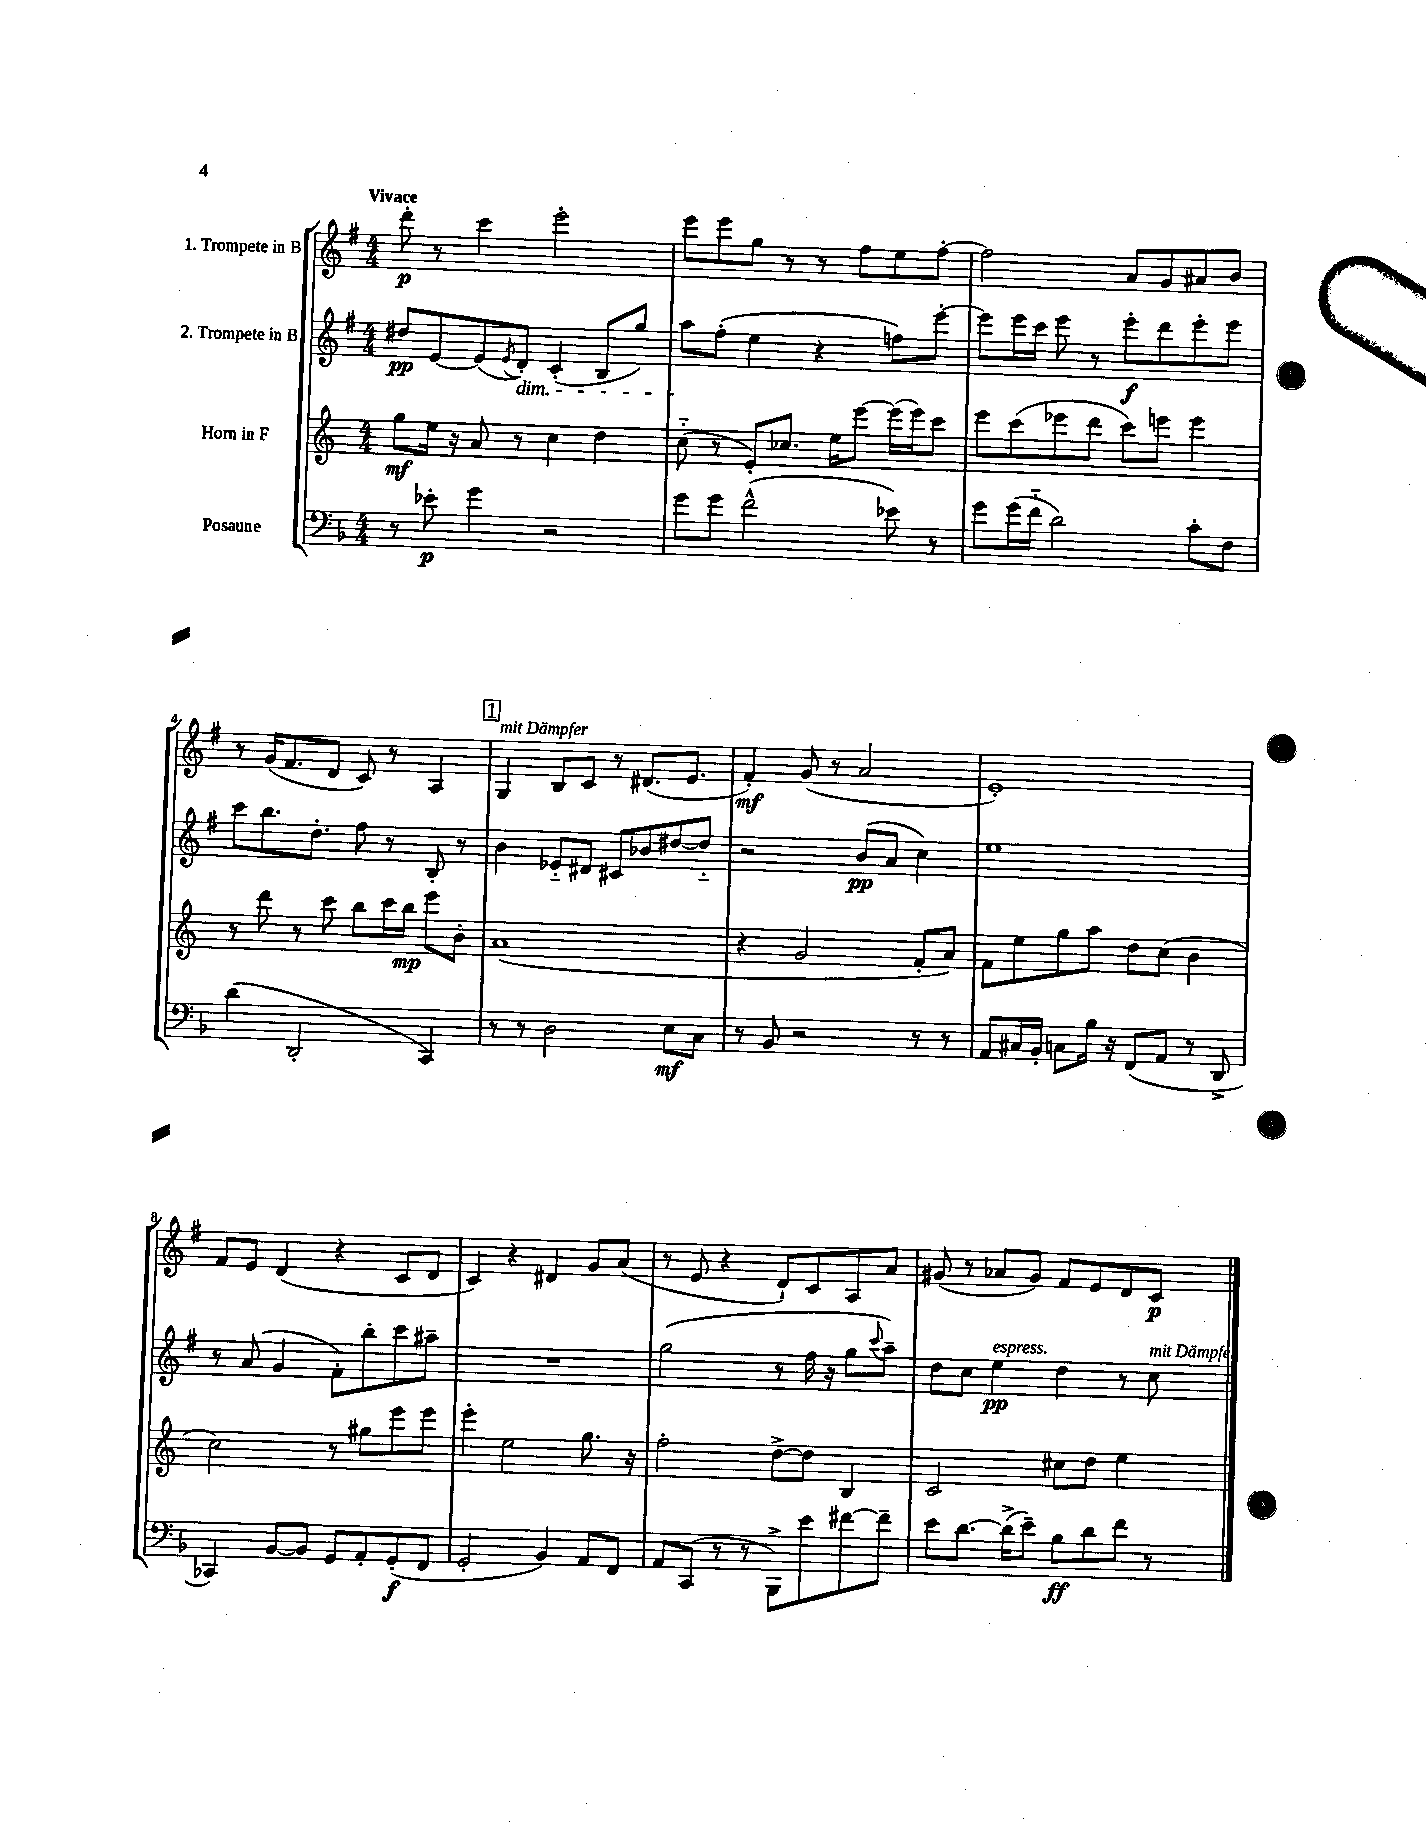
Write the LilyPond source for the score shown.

<<
\new StaffGroup <<
\new Staff = "s0" \with { instrumentName = "1. Trompete in B" } {
    \clef treble \key g \major \numericTimeSignature \time 4/4 \tempo "Vivace"
    d'''8-.\p r8 c'''4 e'''2-. |
    e'''8 e'''8 g''8 r8 r8 fis''8 e''8 fis''8~-. |
    fis''2 a'8 g'8 ais'8 b'8 |
    r8 g'16( fis'8. d'8 c'8) r8 a4 |
    \mark \markup { \box "1" } g4^\markup { \italic "mit Dämpfer" } b8 c'8 r8 dis'8.( e'8. |
    fis'4-.\mf) g'8( r8 a'2 |
    e'1-.) |
    fis'8 e'8 d'4( r4 c'8 d'8 |
    c'4) r4 dis'4 g'8 a'8( |
    r8 e'8 r4 d'8-!) c'8 a8 a'8 |
    gis'8( r8 aes'8 gis'8) fis'8 e'8 d'8 c'8\p \bar "|." |
}
\new Staff = "s1" \with { instrumentName = "2. Trompete in B" } {
    \clef treble \key g \major \numericTimeSignature \time 4/4
    dis''8\pp e'8~ e'8( \acciaccatura { e'8 } d'8-.\dim) c'4-.( b8 g''8) |
    a''8\! fis''8-.( e''4 r4 f''8) e'''8~-. |
    e'''8 e'''16 c'''16 e'''8 r8 e'''8-.\f d'''8 e'''8-. e'''8 |
    c'''8 b''8. d''8.-. fis''8 r8 b8-. r8 |
    \mark \markup { \box "1" } b'4 ees'8-_ dis'8 cis'8 bes'8 dis''8~ dis''8-_ |
    r2 b'8\pp( a'8 c''4) |
    e''1 |
    r8 a'8( g'4 fis'8-.) b''8-. c'''8 ais''8-- |
    R1 |
    g''2( r8 fis''16 r16 g''8 \appoggiatura { c'''8 } a''8--) |
    d''8 c''8 e''4\pp^\markup { \italic "espress." } d''4 r8 c''8^\markup { \italic "mit Dämpfer" } \bar "|." |
}
\new Staff = "s2" \with { instrumentName = "Horn in F" } {
    \clef treble \key c \major \numericTimeSignature \time 4/4
    g''8\mf e''16 r16 a'8 r8 c''4 d''4 |
    c''8-_( r8 e'8-.) ces''8. e''16 e'''8~ e'''16( e'''16) c'''8 |
    e'''8 c'''8( ees'''8 d'''8 c'''8) e'''8 e'''4 |
    r8 d'''8 r8 c'''8 b''8 c'''16 b''16\mp e'''8 b'8-. |
    \mark \markup { \box "1" } a'1( |
    r4 g'2 f'8-. a'8) |
    f'8 e''8 g''8 a''8 d''8 c''8( b'4 |
    c''2) r8 gis''8 e'''8 e'''8 |
    e'''4-. e''2 g''8. r16 |
    f''2-. d''8~-> d''8 b4 |
    c'2 cis''8 d''8 e''4 \bar "|." |
}
\new Staff = "s3" \with { instrumentName = "Posaune" } {
    \clef bass \key f \major \numericTimeSignature \time 4/4
    r8 ees'8-.\p g'4 r2 |
    g'8 g'8 f'2-^( ees'8) r8 |
    g'8 g'16( f'16-_ d'2) c'8-. f8 |
    d'4( d,2-. c,4) |
    \mark \markup { \box "1" } r8 r8 d2 e8\mf c8 |
    r8 bes,8 r2 r8 r8 |
    a,8 cis16 bes,16-. c8 bes16 r16 f,8( a,8 r8 d,8-> |
    ces,4) bes,8~ bes,8 g,8 a,8-. g,8-.\f( f,8 |
    g,2-. bes,4) a,8 f,8 |
    a,8 c,8( r8 r8 bes,,8->) e'8 fis'8~ fis'8-- |
    e'8 d'8.~ d'16->( e'8--) bes8\ff d'8 f'8 r8 \bar "|." |
}
>>
>>
